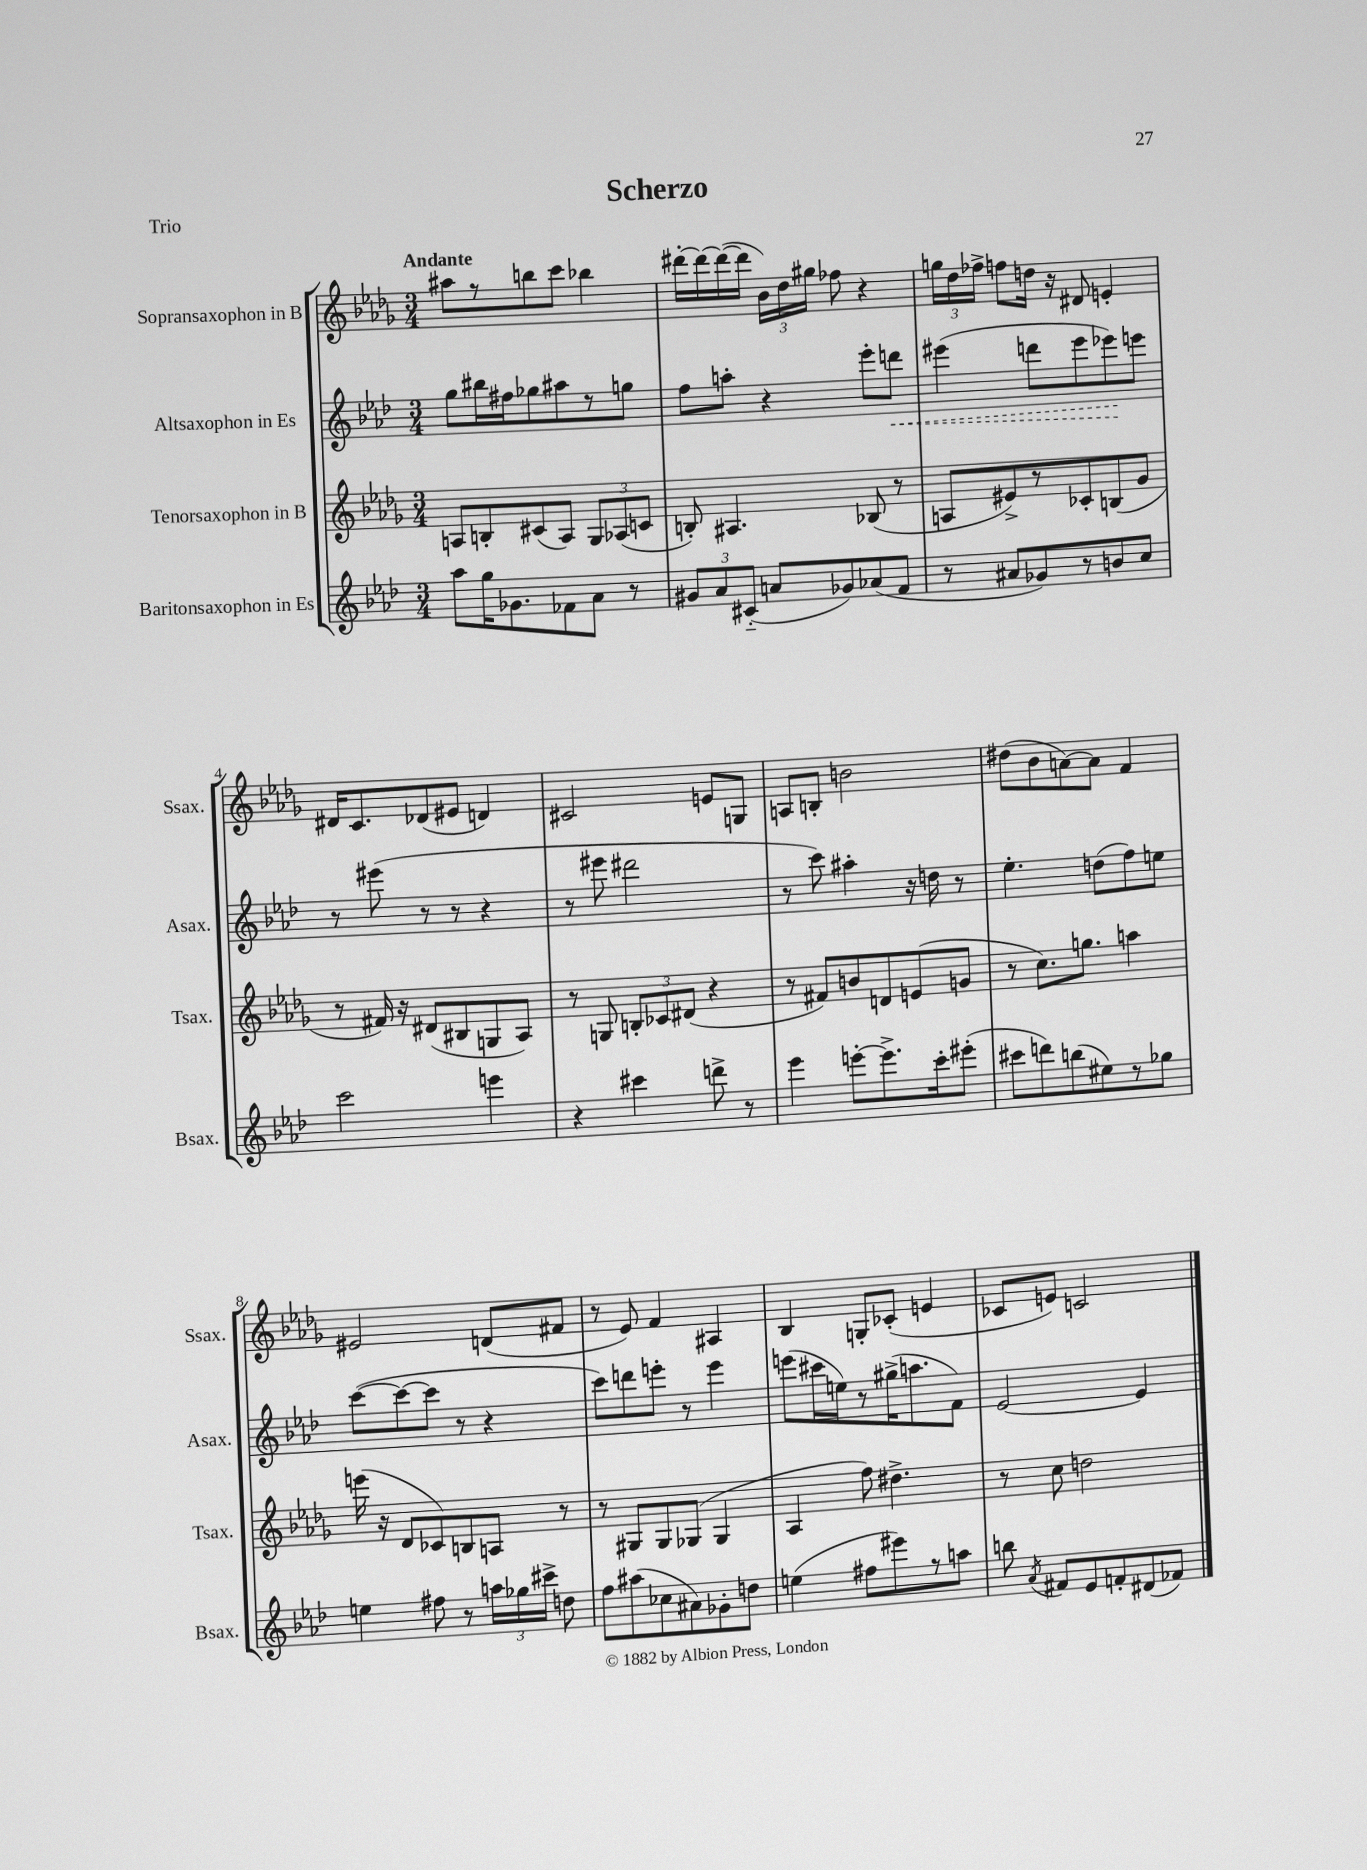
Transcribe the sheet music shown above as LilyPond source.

\header { title = "Scherzo" piece = "Trio" }
<<
\new StaffGroup <<
\new Staff = "s0" \with { instrumentName = "Sopransaxophon in B" shortInstrumentName = "Ssax." } {
    \clef treble \key des \major \numericTimeSignature \time 3/4 \tempo "Andante"
    \autoBeamOff ais''8[ r8 b''8 c'''8] bes''4 |
    dis'''16[~-. dis'''16~ dis'''16~( dis'''16] \tuplet 3/2 { bes'16[) des''16 gis''16] } fes''8 r4 |
    \tuplet 3/2 { g''16[ des''16 fes''16]-> } f''8[ d''16] r16 dis'8 e'4-. |
    dis'16[ c'8. des'8( eis'8] d'4) |
    cis'2 e'8[ g8] |
    a8[ b8]-. b'2 |
    dis''8[( bes'8 a'8~) a'8] f'4 |
    eis'2 d'8[( fis'8] |
    r8 ees'8) f'4 ais4 |
    bes4 g8[-. ces'8]-.( e'4 |
    ces'8[ e'8]) c'2 \bar "|." |
}
\new Staff = "s1" \with { instrumentName = "Altsaxophon in Es" shortInstrumentName = "Asax." } {
    \clef treble \key aes \major \numericTimeSignature \time 3/4
    \autoBeamOff g''8[ bis''16 fis''16 ges''8 ais''8 r8 g''8] |
    f''8[ a''8]-. r4 ees'''8[-. \once \override Hairpin.style = #'dashed-line d'''8]\< |
    eis'''4( d'''8[ eis'''8 ees'''8\!) e'''8] |
    r8 eis'''8( r8 r8 r4 |
    r8 eis'''8 dis'''2 |
    r8 c'''8) ais''4-. r16 d''16 r8 |
    ees''4.-. d''8[( f''8) e''8] |
    c'''8[~( c'''8~ c'''8] r8 r4 |
    c'''8[) d'''8 e'''8]-. r8 e'''4 |
    e'''8[( cis'''16 e''16) r8 gis''16->( a''8. f'8]) |
    ees'2~ ees'4 \bar "|." |
}
\new Staff = "s2" \with { instrumentName = "Tenorsaxophon in B" shortInstrumentName = "Tsax." } {
    \clef treble \key des \major \numericTimeSignature \time 3/4
    \autoBeamOff a8[ b8-. cis'8( a8]) \tuplet 3/2 { ges8[ aes8( c'8] } |
    b8-.) ais4. bes8( r8 |
    a8[ eis'8->) r8 ces'8-. b8( ges'8] |
    r8 fis'16) r16 dis'8[( bis8 g8 aes8]) |
    r8 g8 \tuplet 3/2 { b8[-. ces'8 dis'8]( } r4 |
    r8 fis'8[) b'8 d'8 e'8( g'8] |
    r8 c''8.[) g''8.] a''4 |
    e'''16( r16 des'8[ ces'8) b8 a8] r8 |
    r8 gis8[ gis8 ges8]( ges4 |
    aes4 f''8) dis''4.-> |
    r8 c''8 d''2 \bar "|." |
}
\new Staff = "s3" \with { instrumentName = "Baritonsaxophon in Es" shortInstrumentName = "Bsax." } {
    \clef treble \key aes \major \numericTimeSignature \time 3/4
    \autoBeamOff aes''8[ g''16 ges'8. fes'8 aes'8] r8 |
    \tuplet 3/2 { gis'8[ aes'8 cis'8]-_( } a'8[ ges'8) aes'8( f'8] |
    r8 ais'8[ ges'8) r8 b'8 c''8] |
    c'''2 e'''4 |
    r4 cis'''4 d'''8-> r8 |
    ees'''4 e'''8[~-. e'''8.-> c'''16-. eis'''8]-.( |
    cis'''8[ d'''8) b''8( eis''8) r8 ges''8] |
    e''4 fis''8 r8 \tuplet 3/2 { a''16[ ges''16 cis'''16]-> } d''8 |
    f''8[ ais''8( ces''8 ais'8) ges'8-. d''8] |
    e''4( fis''8[ eis'''8) r8 a''8] |
    b''8 \acciaccatura { aes'8 } fis'8[ ees'8 f'8-. dis'8( fes'8]) \bar "|." |
}
>>
>>
